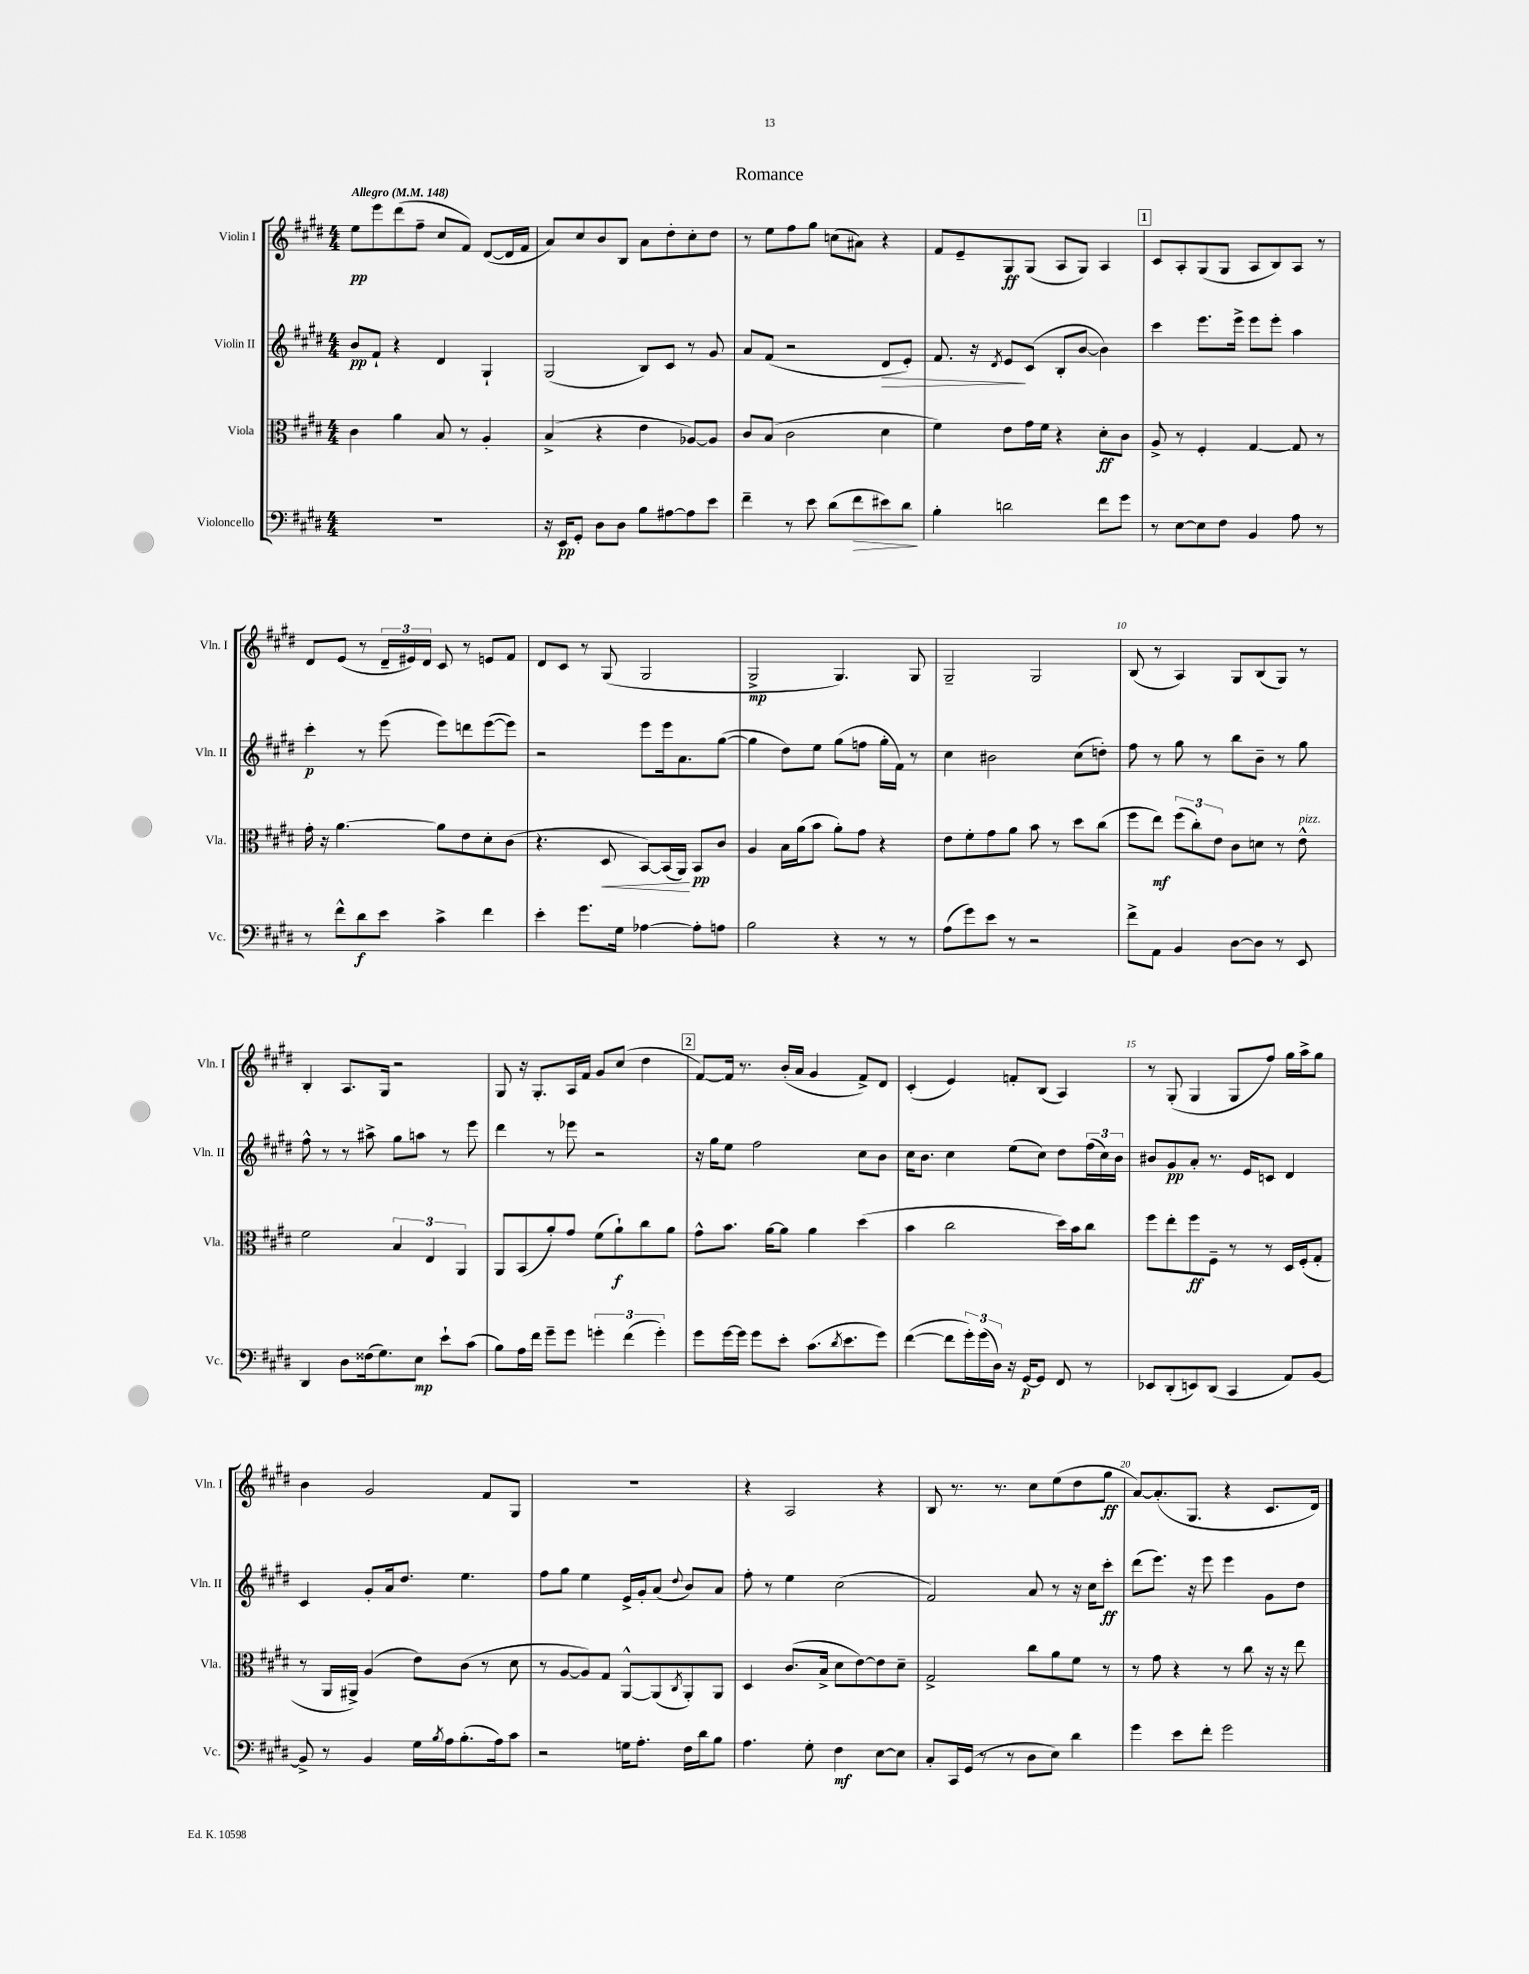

**kern	**kern	**kern	**kern
*staff4	*staff3	*staff2	*staff1
*clefF4	*clefC3	*clefG2	*clefG2
*k[f#c#g#d#]	*k[f#c#g#d#]	*k[f#c#g#d#]	*k[f#c#g#d#]
*M4/4	*M4/4	*M4/4	*M4/4
*MM148	*MM148	*MM148	*MM148
1r	4c#\	8b/L	8ee\L
.	.	8f#`/J	8eee\
.	4a\	4r	(8ddd#\
.	.	.	8ff#~\J
.	8B/	4d#/	8cc#/L
.	8r	.	8f#/J)
.	4A'/	4G#`/	([8d#/L
.	.	.	16d#/]L
.	.	.	16f#/JJ
=	=	=	=
16r	(4B^/	(2G#/	8a/L)
16EE/LK	.	.	.
8GG#'/J	.	.	8cc#/
8D#\L	4r	.	8b/
8D#\J	.	.	8B/J
8B\L	4e\	8B/L)	8a\L
[8A#\	.	8c#/J	8dd#'\
8A#\]	[8A-/L)	8r	8cc#'\
8e\J	8A-/]J	8g#/	8dd#\J
=	=	=	=
4f#~\	8c#/L	8a/L	8r
.	(8B/J	(8f#/J	8ee\L
8r	2c#\	2r	8ff#\
8e\	.	.	8gg#\J
(8d#\L	.	.	(8cc\L
8f#\	.	.	8a#\J)
8e#\)	4d#\	8d#/L	4r
8d#\J	.	8e'/J)	.
=	=	=	=
4B'\	4f#\)	8.f#/	8f#/L
.	.	.	8e~/
.	.	16r	.
.	.	8qd#/	.
2d\	8e\L	8e/L	8G#/
.	16g#\L	(8c#/J	(8G#/J
.	16f#\JJ	.	.
.	4r	8B'/L	8A/L
.	.	[8b/J	8G#/J)
8f#\L	8d#'\L	4b\])	4A/
8g#\J	8c#\J	.	.
=	=	=	=
8r	8A^/	4ccc#\	8c#/L
[8E\L	8r	.	8A'/
8E\]	4F#'/	8.eee\L	(8G#/
8F#\J	.	.	8G#/J
.	.	16eee^\Jk	.
4BB/	[4G#/	8eee\L	8A/L
.	.	8eee'\J	8B/)
8A\	8G#/]	4aa\	8A/J
8r	8r	.	8r
=	=	=	=
8r	16g#'\	4ccc#'\	8d#/L
.	16r	.	.
8f#^^\L	[4.a\	.	(8e/J
8d#\	.	8r	8r
8e\J	.	(8eee\	24d#~/LL
.	.	.	24e#/)
.	.	.	24d#/JJ
4c#^\	8a\]L	8eee\L)	8c#/
.	8e\	8ddd\	8r
4f#\	8d#'\	([8eee\	8e/L
.	(8c#\J	8eee\]J)	8f#/J
=	=	=	=
4e'\	4.r	2r	8d#/L
.	.	.	8c#/J
8.g#\L	.	.	8r
.	8D#/	.	(8G#/
16G#\Jk	.	.	.
[4A-\	[8BB/L)	8eee\L	2G#/
.	(16BB/]L	16eee\k	.
.	16AA/JJ)	8.a\	.
8A-'\]L	8BB/L	.	.
8A\J	8c#/J	([8gg#\J	.
=	=	=	=
2B\	4A/	4gg#\]	2G#^/
.	16B\LL	8dd#\L)	.
.	(16a\J	.	.
.	8b\J	8ee\J	.
4r	8a'\L)	(8gg#\L	4.G#/)
.	8g#\J	8ff\J	.
8r	4r	16gg#'\LL	.
.	.	16f#\JJ)	.
8r	.	8r	8G#/
=	=	=	=
(8A\L	8e\L	4cc#\	2G#~/
8g#\)	8f#'\	.	.
8e\J	8g#\	2b#\	.
8r	8a\J	.	.
2r	8b\	.	2G#/
.	8r	.	.
.	8dd#\L	(8cc#\L	.
.	(8cc#\J	8dd'\J)	.
=	=	=	=
8f#^\L	8ff#\L	8ff#\	(8B/
8AA\J	8ee\J)	8r	8r
4BB/	(12ff#\L	8gg#\	4A/)
.	12cc#'\)	.	.
.	.	8r	.
.	12e\J	.	.
[8D#\L	8c#\L	8bb\L	8G#/L
8D#\]J	8d\J	8b~\J	(8B/
8r	8r	8r	8G#/J)
8EE/	8e^^\	8gg#\	8r
=	=	=	=
4DD#/	2f#\	8ff#^^\	4B'/
.	.	8r	.
8D#\L	.	8r	8.A/L
(16F##\k	.	8aa#^\	.
8.G#\)	.	.	16G#/Jk
.	6B/	8gg#\L	2r
8E\J	.	8aa\J	.
.	6E/	.	.
8e`\L	.	8r	.
.	6AA/	.	.
(8c#\J	.	8eee\	.
=	=	=	=
8B\L)	8AA/L	4ddd#\	8G#/
16A\L	(8BB/	.	16r
16f#\JJ	.	.	8.G#'/L
8g#~\L	8a'/)	8r	.
8g#\J	8g#/J	8eee-\	16A/L
.	.	.	16f#/JJ
6g'\	(8f#\L	2r	8g#/L
.	8a`\)	.	(8cc#/J
(6f#\	.	.	.
.	8cc#\	.	4dd#\
6g'\)	.	.	.
.	8a\J	.	.
=	=	=	=
8g#\L	8g#^^\L	16r	[8f#/L)
.	.	16gg#\LK	.
[16g#\L	8.b\J	8ee\J	16f#/]Jk
16g#\]JJ	.	.	8.r
8g#\L	.	2ff#\	.
.	[16a\LK	.	.
8e'\J	8a\]J	.	(16b'/LL
.	.	.	16a/JJ
(8.c#\L	4a\	.	4g#/
8qd#/	.	.	.
8.e\	.	.	.
.	(4dd#\	8cc#\L	8f#^/L)
8g#\J)	.	8b\J	8d#/J
=	=	=	=
([4f#\	4b\	16cc#\LK	(4c#'/
.	.	8.b\J	.
8f#\]L	2cc#\	4cc#\	4e/)
24g#'\L)	.	.	.
(24g#\	.	.	.
24D#\JJ)	.	.	.
16r	.	(8ee\L	8f'/L
[16GG#/LK	.	.	.
8GG#/]J	.	8cc#\J)	(8B/J
8FF#/	16dd#\LL)	8dd#\L	4A/)
.	16b\J	.	.
8r	8cc#\J	(24ff#\L	.
.	.	24cc#\)	.
.	.	24b\JJ	.
=	=	=	=
8EE-/L	8ff#\L	8b#/L	8r
(8DD#'/	8ee'\	8g#/	(8G#'/
8EE/)	8ff#\	8a'/J	4G#/
(8DD#/J	8F#~\J	8.r	.
4CC#/	8r	.	8G#/L
.	.	16e/LK	.
.	8r	8c/J	8ff#/J)
8AA/L)	16D#/LL	4d#/	16gg#\LL
.	(16F#'/J	.	16aa^\J
[8BB/J	8G#'/J	.	8gg#\J
=	=	=	=
8BB^/]	8r	4c#/	4b\
8r	16AA/LL	.	.
.	16AA#^/JJ)	.	.
4BB/	(4A/	8g#'/L	2g#/
.	.	16a/k	.
.	.	8.dd#/J	.
16G#\LL	8e\L)	.	.
8qB/	.	.	.
16A\J	.	.	.
(8.B'\	(8c#\J	4.ee\	.
.	8r	.	8f#/L
16A\k)	.	.	.
8c#\J	8d#\	.	8G#/J
=	=	=	=
2r	8r	8ff#\L	1r
.	[8A/L	8gg#\J	.
.	8A/])	4ee\	.
.	8G#/J	.	.
16G\LK	[8AA^^/L	16e^/LL	.
8.A'\J	.	16g#'/J	.
.	(8AA/]	(8a/J	.
.	8qC#/	8qqdd#/	.
16F#\LL	8AA'/)	8b/L)	.
16d#\J	.	.	.
8B\J	8AA/J	8a/J	.
=	=	=	=
4.A\	4D#/	8ff#'\	4r
.	.	8r	.
.	(8.c#/L	4ee\	2A/
8G#'\	.	.	.
.	16B^/Jk	.	.
4F#\	8d#\L	(2cc#\	.
.	[8e\)	.	.
[8E\L	8e\]	.	4r
8E\]J	8d#~\J	.	.
=	=	=	=
8C#'/L	2G#^/	2f#/)	8B/
16CC#/L	.	.	8.r
(16GG#/JJ	.	.	.
8r	.	.	.
.	.	.	8.r
8r	.	.	.
8D#\L	8cc#\L	8a/	8cc#\L
8E\J)	8a\	8r	(8ee\
4d#\	8f#\J	16r	8dd#\
.	.	16cc#\LK	.
.	8r	8ccc#'\J	8gg#\J
=	=	=	=
4g#\	8r	(8ddd#\L	[8a/L)
.	8g#\	8.eee\J)	(8.a'/]
8e\L	4r	.	.
.	.	16r	8.G#/J
8f#'\J	.	8eee\	.
2g#\	8r	4eee\	4r
.	8cc#\	.	.
.	16r	8g#\L	8.c#/L
.	16r	.	.
.	8ee\	8dd#\J	.
.	.	.	16d#/Jk)
==	==	==	==
*-	*-	*-	*-
